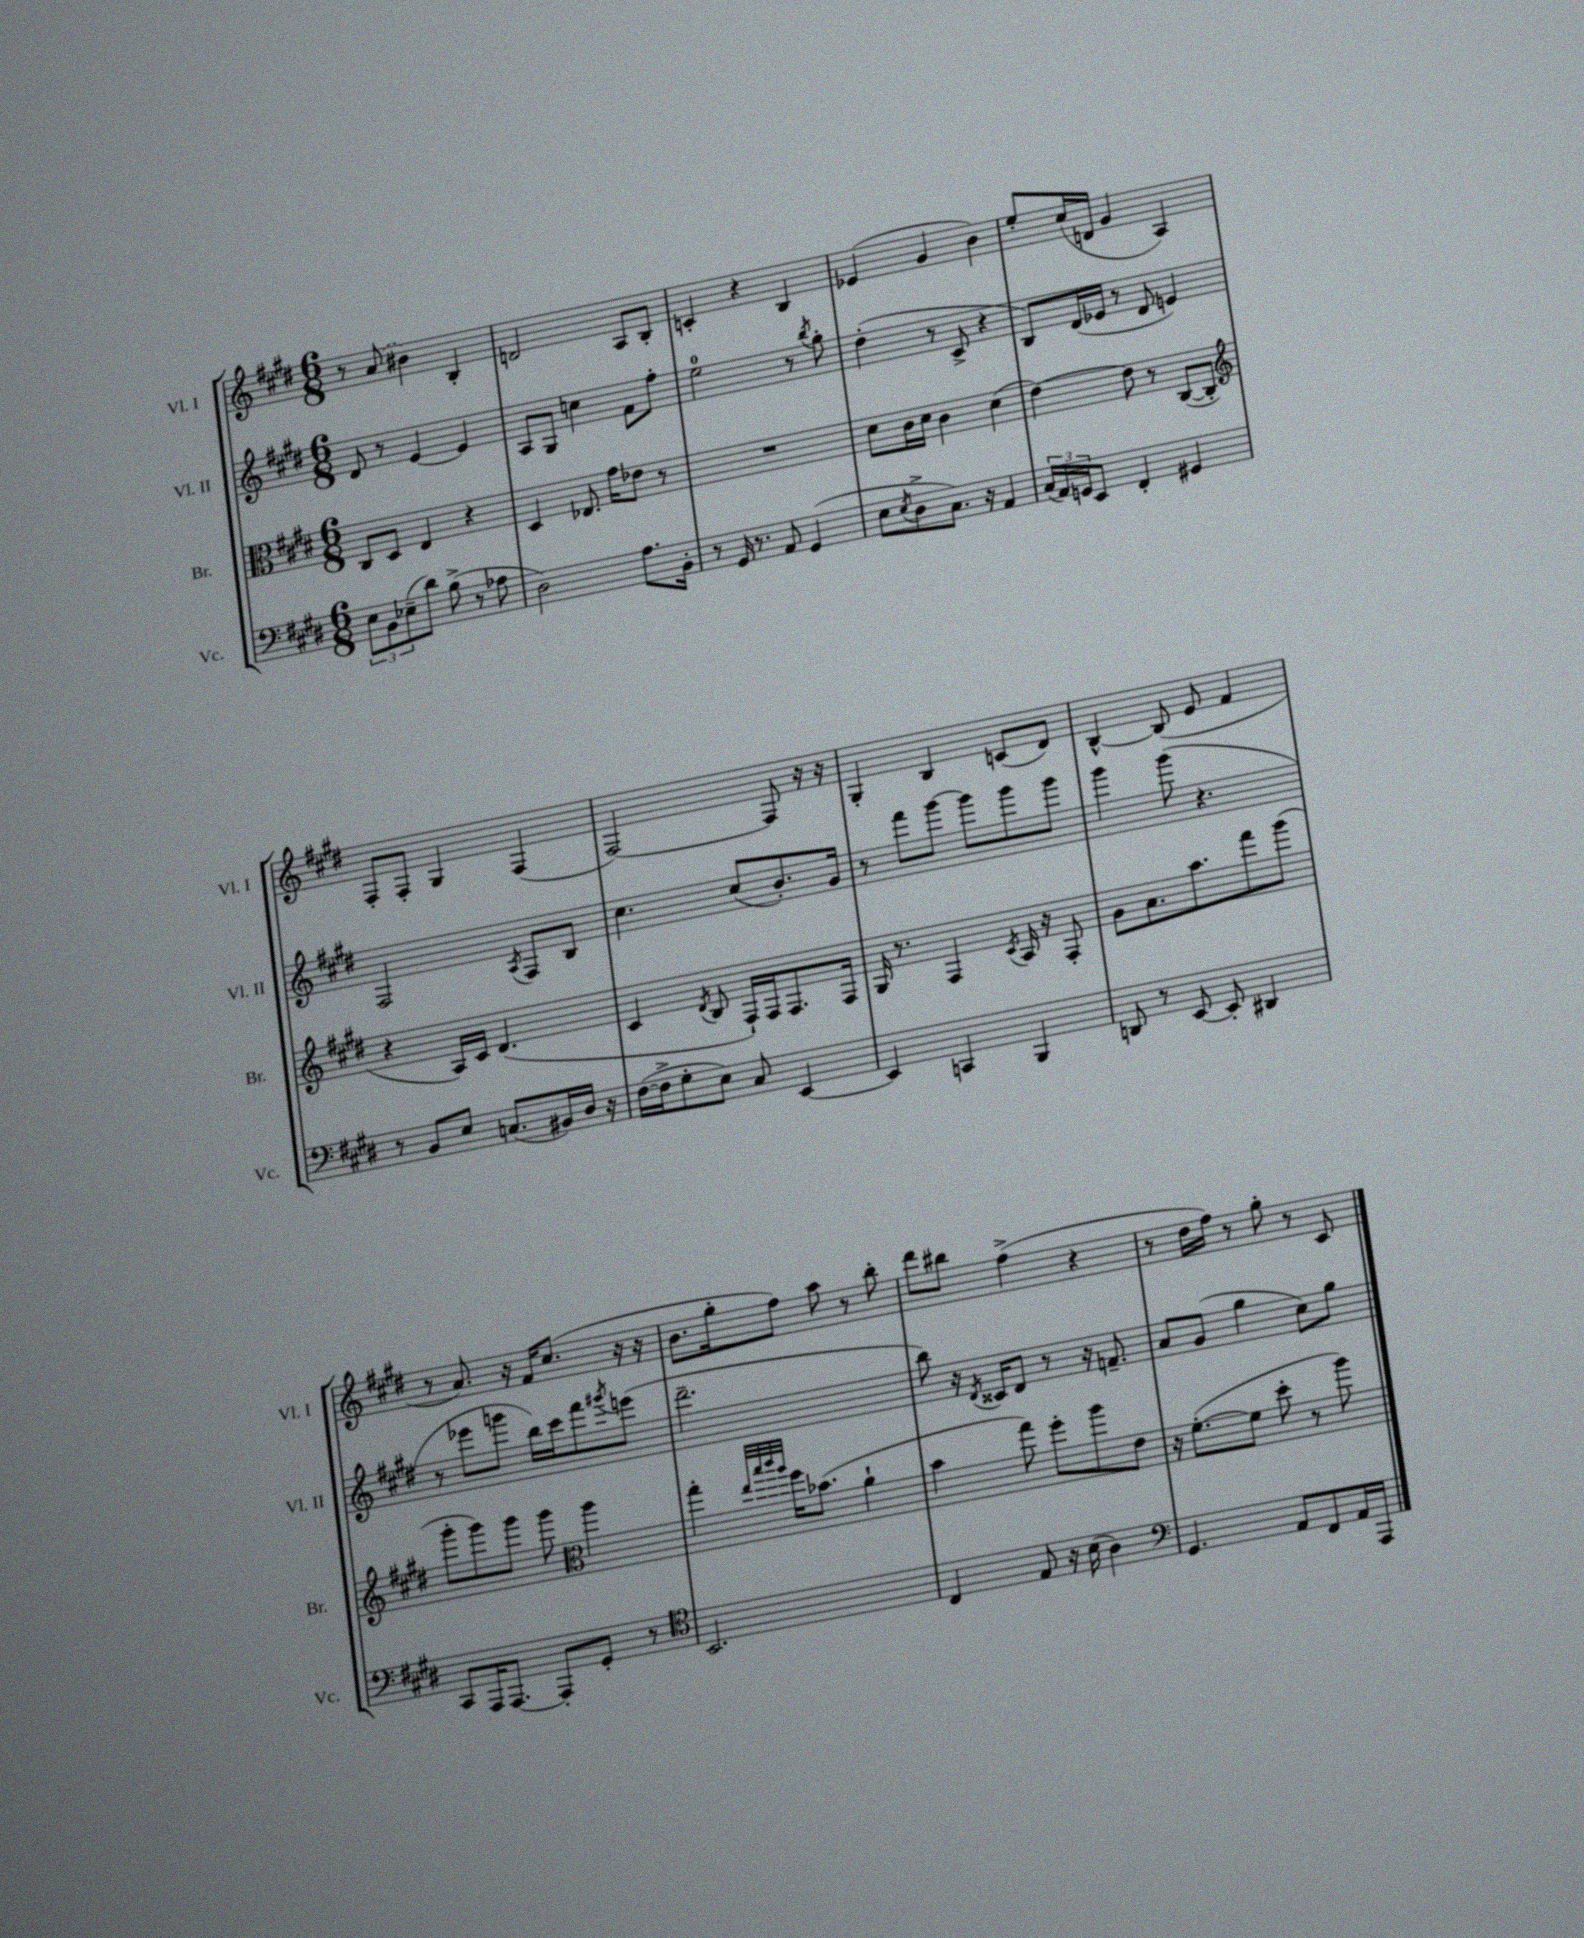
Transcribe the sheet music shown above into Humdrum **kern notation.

**kern	**kern	**kern	**kern
*staff4	*staff3	*staff2	*staff1
*clefF4	*clefC3	*clefG2	*clefG2
*k[f#c#g#d#]	*k[f#c#g#d#]	*k[f#c#g#d#]	*k[f#c#g#d#]
*M6/8	*M6/8	*M6/8	*M6/8
12E	8C#	8d#	8r
12BB	.	.	.
.	8D#	8r	(8a
(12E-~	.	.	.
8d#)	4E	[4e	4b#)
(8B^	.	.	.
8r	4r	4e]	4B'
8A-	.	.	.
=	=	=	=
2D#)	4D#	8A	2d
.	.	8G#	.
.	8.E-	4cc	.
.	16g#	.	.
8.A	8e-	8f#	8A
.	8r	8ff#'	8B'
16BB'	.	.	.
=	=	=	=
8r	2.r	2ee	4c'
16GG#	.	.	.
8.r	.	.	.
.	.	.	4r
8AA	.	.	.
(4GG#	.	8r	4B
.	.	8qbb	.
.	.	8gg#'	.
=	=	=	=
8E	8d#	(4dd#'	(4e-
8qE	.	.	.
8D#^	16c#	.	.
.	16d#	.	.
8.C#)	4c#	8r	4g#
.	.	8c#^	.
16r	.	.	.
4AA	(4d#	4r	4b)
=	=	=	=
(24C#	[4e)	8B)	8ee'
24AA)	.	.	.
24GG	.	.	.
8EE	.	(16d#	(16cc#
.	.	16e-	16d
4FF#'	8e]	8r	4g#
.	8r	8d#	.
4GG#	([8C#	4e)	4A)
.	8C#']	.	.
=	=	=	=
*	*clefG2	*	*
8r	4r	2F#	8F#'
8BB	.	.	8F#'
8E	16A)	.	4G#
.	16c#	.	.
(8.C	(4.d#	.	.
.	.	8qA	.
.	.	8F#	(4F#
16BB#)	.	.	.
16D#	.	8B	.
16r	.	.	.
=	=	=	=
([16F#	4c#	4.cc#	[2F#)
16F#^]	.	.	.
8G#'	.	.	.
.	8qd#	.	.
8E)	8B	.	.
8C#	16F#`)	(8cc#	.
.	16F#	.	.
[4EE	8.F#	8.b')	8F#]
.	.	.	16r
.	16F#	16g#	16r
=	=	=	=
4EE]	16G#	8r	4G#'
.	8.r	.	.
.	.	8fff#	.
4CC	4F#	[8ggg#	4B
.	.	8ggg#]	.
.	8qc#	.	.
4BBB	16A	8ggg#	(8c
.	16r	.	.
.	8F#'	8ggg#	8d#)
=	=	=	=
8DD	8g#	4ggg#	[4B^^
8r	8.a	.	.
[8EE	.	(8ggg#	(8B]
.	8.aa	.	.
8EE']	.	4.r	8e
4DD#	8fff#	.	4f#
.	(8ggg#	.	.
=	=	=	=
8CC#	8ggg#'	8r	8r
16AAA	8ggg#)	8eee-	8.a)
[8.AAA	.	.	.
.	8ggg#	8ggg	.
.	.	.	16r
8AAA']	8ggg#	16bb)	16f#
.	.	16ccc#	(8.cc#
*	*clefC3	*	*
8GG#'	4aa	8fff#	.
.	.	8qggg#	.
8r	.	(8eee	16r
.	.	.	16r
=	=	=	=
*clefC4	*	*	*
2.BB	4gg#'	2.ddd#~	8.b
.	.	.	16gg#'
.	32qqee	.	.
.	32qqbb	.	.
.	32qqccc#	.	.
.	32qqaa	.	.
.	16ff#	.	8ff#)
.	(8.b-	.	.
.	.	.	8aa
.	4a`	.	8r
.	.	.	8bb'
=	=	=	=
4C#	4b	8bb)	8ddd#
.	.	16r	8bb#
.	.	8qd#	.
.	.	16c##	.
8E	8gg#)	8d#	(4ff#^
16r	8ff#'	8r	.
(16B	.	.	.
4A)	8aa	16r	4r
.	.	8.f~	.
.	8e	.	.
=	=	=	=
*clefF4	*	*	*
4.GG#	16r	8a	8r
.	([8.f#'	.	.
.	.	(8g#	16dd#
.	.	.	16ff#)
.	8f#]	4gg#	8r
8AA	8dd#'	.	8gg#'
8FF#	8r	8cc#)	8r
16AA	8aa)	8gg#	8c#
16AAA	.	.	.
==	==	==	==
*-	*-	*-	*-
